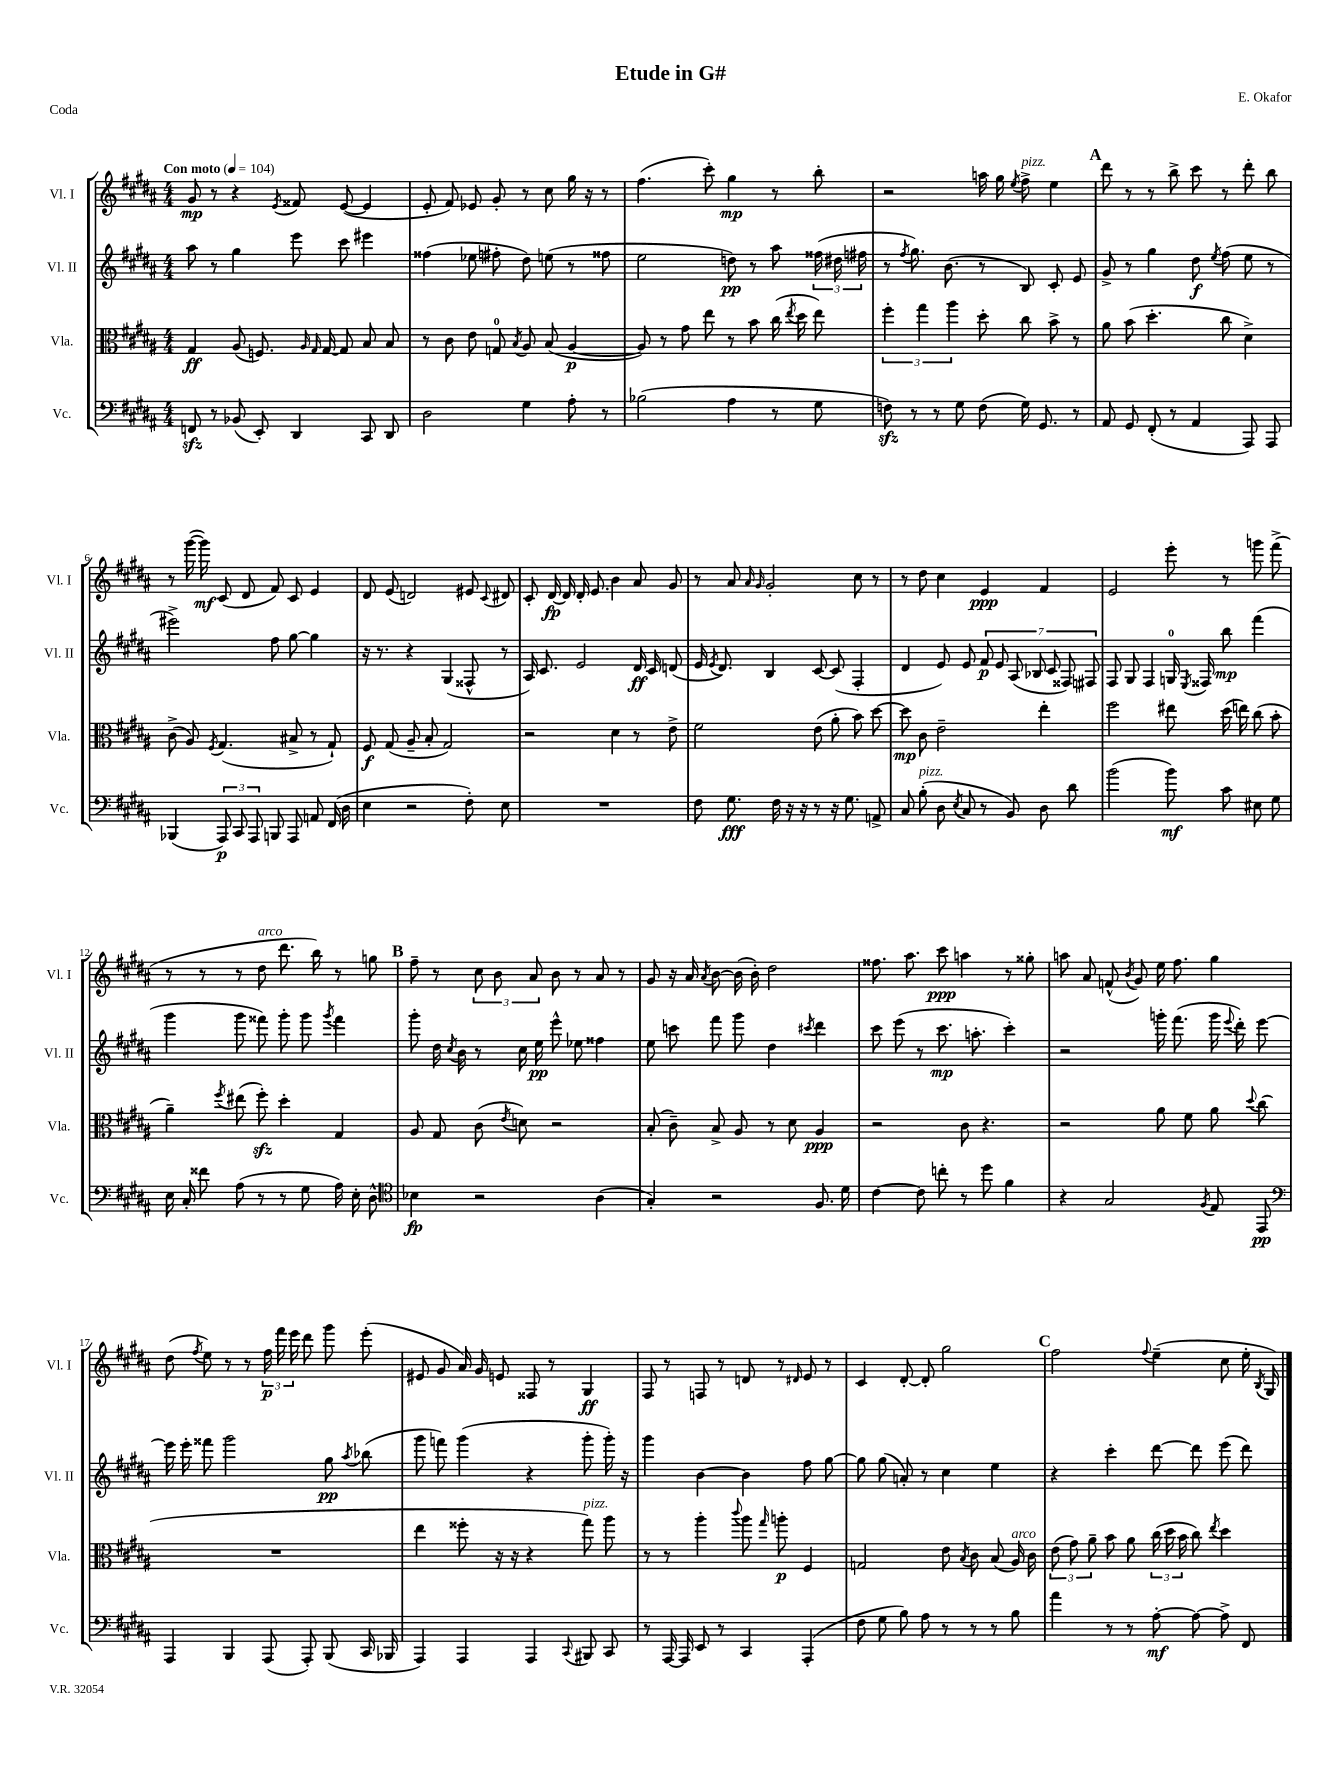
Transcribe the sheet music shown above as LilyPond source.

\header { title = "Etude in G#" composer = "E. Okafor" piece = "Coda" }
<<
\new StaffGroup <<
\new Staff = "s0" \with { instrumentName = "Vl. I" shortInstrumentName = "Vl. I" } {
    \clef treble \key b \major \numericTimeSignature \time 4/4 \tempo "Con moto" 4 = 104
    \autoBeamOff gis'8\mp r8 r4 \acciaccatura { e'8 } fisis'8 e'8~( e'4 |
    e'8-. fis'8) ees'8 gis'8-. r8 cis''8 gis''16 r16 r8 |
    fis''4.( cis'''8-.) gis''4\mp r8 b''8-. |
    r2 a''16 gis''16 \acciaccatura { e''8 } fis''8->^\markup { \italic "pizz." } e''4 |
    \mark \markup { \bold "A" } dis'''8 r8 r8 b''8-> cis'''8 r8 dis'''8-. b''8 |
    r8 gis'''16~( gis'''16\mf) cis'8( dis'8 fis'8) cis'8 e'4 |
    dis'8 e'8( d'2) eis'8 \appoggiatura { cis'8 } dis'8 |
    cis'8-. dis'16~\fp dis'16 dis'16-. e'8. b'4 ais'8 gis'8 |
    r8 ais'8 \grace { ais'16 gis'16 } gis'2-. cis''8 r8 |
    r8 dis''8 cis''4 e'4\ppp fis'4 |
    e'2 e'''8-. r8 g'''8 fis'''8->( |
    r8 r8 r8 dis''8^\markup { \italic "arco" } dis'''8. b''16) r8 g''8 |
    \mark \markup { \bold "B" } fis''8-- r8 \tuplet 3/2 { cis''8 b'8 ais'8 } b'8 r8 ais'8 r8 |
    gis'8 r16 ais'16 \acciaccatura { ais'8 } b'8~ b'16( b'16-.) dis''2 |
    fisis''8. ais''8. cis'''8\ppp a''4 r8 gisis''8-. |
    a''8 ais'8 f'8-^( \acciaccatura { b'8 } gis'8) e''16 fis''8. gis''4 |
    dis''8( \acciaccatura { fis''8 } e''8) r8 r8 \tuplet 3/2 { fis''16\p fis'''16 e'''16 } dis'''8 gis'''8 e'''8-.( |
    eis'8 gis'8 ais'16) gis'16 e'8 fisis8 r8 gis4\ff |
    fis8 r8 f8 r8 d'8 r8 \grace { dis'16 } e'8 r8 |
    cis'4 dis'8~-. dis'8-. gis''2 |
    \mark \markup { \bold "C" } fis''2 \appoggiatura { fis''8 } e''4--( cis''8 e''16-. \acciaccatura { b8 } gis16) \bar "|." |
}
\new Staff = "s1" \with { instrumentName = "Vl. II" shortInstrumentName = "Vl. II" } {
    \clef treble \key b \major \numericTimeSignature \time 4/4
    \autoBeamOff ais''8 r8 gis''4 e'''8 cis'''8 eis'''4 |
    fisis''4( ees''8 fis''8-. dis''8) e''8( r8 fisis''8 |
    e''2 d''8\pp) r8 ais''8 \tuplet 3/2 { fisis''16( dis''16 fis''16 } |
    r8 \acciaccatura { fis''8 } gis''8.) b'8.( r8 b8) cis'8-. e'8 |
    \mark \markup { \bold "A" } gis'8-> r8 gis''4 dis''8\f \acciaccatura { e''8 } fis''8( e''8 r8 |
    eis'''2->) fis''8 gis''8~ gis''4 |
    r16 r8. r4 gis4( fisis8-^ r8 |
    ais16) cis'8. e'2 dis'16\ff cis'16 d'8( |
    e'16 \acciaccatura { e'8 } dis'8.) b4 cis'8~ cis'8( fis4-. |
    dis'4 e'8) e'8 \tuplet 7/4 { fis'8\p e'8 ais8( bes8 cis'8 fisis8) fis8 } |
    fis8 gis8 fis4 g16-0 \acciaccatura { e8 } fisis16 b''8\mp fis'''4( |
    gis'''4 gis'''8 fisis'''8) gis'''8-. gis'''8 \acciaccatura { gis'''8 } fisis'''4 |
    \mark \markup { \bold "B" } gis'''8-. dis''16 \acciaccatura { cis''8 } b'16 r8 cis''16 e''16\pp e'''8-^ ees''8 fisis''4 |
    e''8 c'''8 fis'''8 gis'''8 dis''4 \acciaccatura { cis'''8 } dis'''4 |
    cis'''8 e'''8( r8 cis'''8.\mp a''8.-. cis'''4-.) |
    r2 g'''16-. fis'''8.( g'''16 \appoggiatura { e'''8 } dis'''16-.) e'''8~ |
    e'''16 e'''16-. fisis'''8 gis'''2 gis''8\pp \acciaccatura { ais''8 } bes''8( |
    gis'''8 f'''8) gis'''4( r4 gis'''8-. gis'''16-.) r16 |
    gis'''4 b'4~ b'4 fis''8 gis''8~ |
    gis''8 gis''8( a'8-.) r8 cis''4 e''4 |
    \mark \markup { \bold "C" } r4 cis'''4-. dis'''8~ dis'''8 e'''8( dis'''8) \bar "|." |
}
\new Staff = "s2" \with { instrumentName = "Vla." shortInstrumentName = "Vla." } {
    \clef alto \key b \major \numericTimeSignature \time 4/4
    \autoBeamOff gis4\ff ais8( f8.) \grace { ais16 gis16 } gis16~ gis8 b8 b8 |
    r8 cis'8 e'8 g8-0 \acciaccatura { b8 } ais8 b8( ais4~\p |
    ais8) r8 gis'8 e''8 r8 b'8 cis''16( \acciaccatura { e''8 } dis''16 e''8) |
    \tuplet 3/2 { fis''4-. gis''4 ais''4 } dis''8-. cis''8 b'8-> r8 |
    \mark \markup { \bold "A" } ais'8 b'8( dis''4.-. cis''8 dis'4->) |
    cis'8->( ais8) \acciaccatura { fis8 } gis4.( bis8-> r8 gis8-!) |
    fis8\f gis8( ais8-- b8-. gis2) |
    r2 dis'4 r8 e'8-> |
    fis'2 e'8( ais'8-. b'8) dis''8~ |
    dis''8\mp cis'8 e'2-- e''4-. |
    fis''2 eis''8 dis''16( e''16) cis''8( b'8-. |
    ais'4--) \acciaccatura { fis''8 } eis''8( fis''8-.\sfz) dis''4-. gis4 |
    \mark \markup { \bold "B" } ais8 gis8 cis'8( \acciaccatura { e'8 } d'8) r2 |
    b8-.( cis'8--) b8-> ais8 r8 dis'8 ais4\ppp |
    r2 cis'8 r4. |
    r2 ais'8 fis'8 ais'8 \appoggiatura { dis''8 } cis''8( |
    R1 |
    e''4 fisis''8-. r16 r16 r4 gis''8^\markup { \italic "pizz." }) ais''8 |
    r8 r8 ais''4-. \appoggiatura { cis'''8 } ais''8 \grace { gis''16 } a''8-.\p fis4 |
    g2 e'8 \acciaccatura { b8 } cis'8 b8( ais16^\markup { \italic "arco" }) cis'16 |
    \mark \markup { \bold "C" } \tuplet 3/2 { e'8( gis'8) ais'8-- } b'8 ais'8 \tuplet 3/2 { cis''16( dis''16 b'16 } cis''8) \acciaccatura { e''8 } dis''4 \bar "|." |
}
\new Staff = "s3" \with { instrumentName = "Vc." shortInstrumentName = "Vc." } {
    \clef bass \key b \major \numericTimeSignature \time 4/4
    \autoBeamOff f,8\sfz r8 bes,8( e,8-.) dis,4 cis,8 dis,8 |
    dis2 gis4 ais8-. r8 |
    bes2( ais4 r8 gis8 |
    f8\sfz) r8 r8 gis8 f8( gis16) gis,8. r8 |
    \mark \markup { \bold "A" } ais,8 gis,8 fis,8-.( r8 ais,4 ais,,8) ais,,8 |
    bes,,4( \tuplet 3/2 { ais,,8\p) cis,8 ais,,8 } b,,8 ais,,8 a,8 fis,16( dis16 |
    e4 r2 fis8-.) e8 |
    R1 |
    fis8 gis8.\fff fis16 r16 r16 r8 r16 gis8. a,8-> |
    cis8 b8-.^\markup { \italic "pizz." }( dis8 \acciaccatura { e8 } cis8 r8 b,8) dis8 dis'8 |
    b'2( b'8\mf) cis'8 eis8 gis8 |
    e16 cis16-. fisis'8 ais8( r8 r8 gis8 ais16) e16-. dis8-^ |
    \mark \markup { \bold "B" } \clef tenor bes4\fp r2 ais4( |
    gis4-.) r2 fis8. dis'16 |
    cis'4~ cis'8 c''8-. r8 dis''8 fis'4 |
    r4 gis2 \acciaccatura { fis8 } e8 e,8\pp |
    \clef bass ais,,4 b,,4 ais,,8( ais,,8-.) b,,8( cis,16 bes,,16 |
    ais,,4) ais,,4 ais,,4 \appoggiatura { cis,8 } bis,,8 cis,8 |
    r8 ais,,16~ ais,,16 e,8 r8 cis,4 ais,,4-.( |
    fis8 gis8 b8) ais8 r8 r8 r8 b8 |
    \mark \markup { \bold "C" } ais'4 r8 r8 ais8~-.\mf ais8~ ais8-> fis,8 \bar "|." |
}
>>
>>
